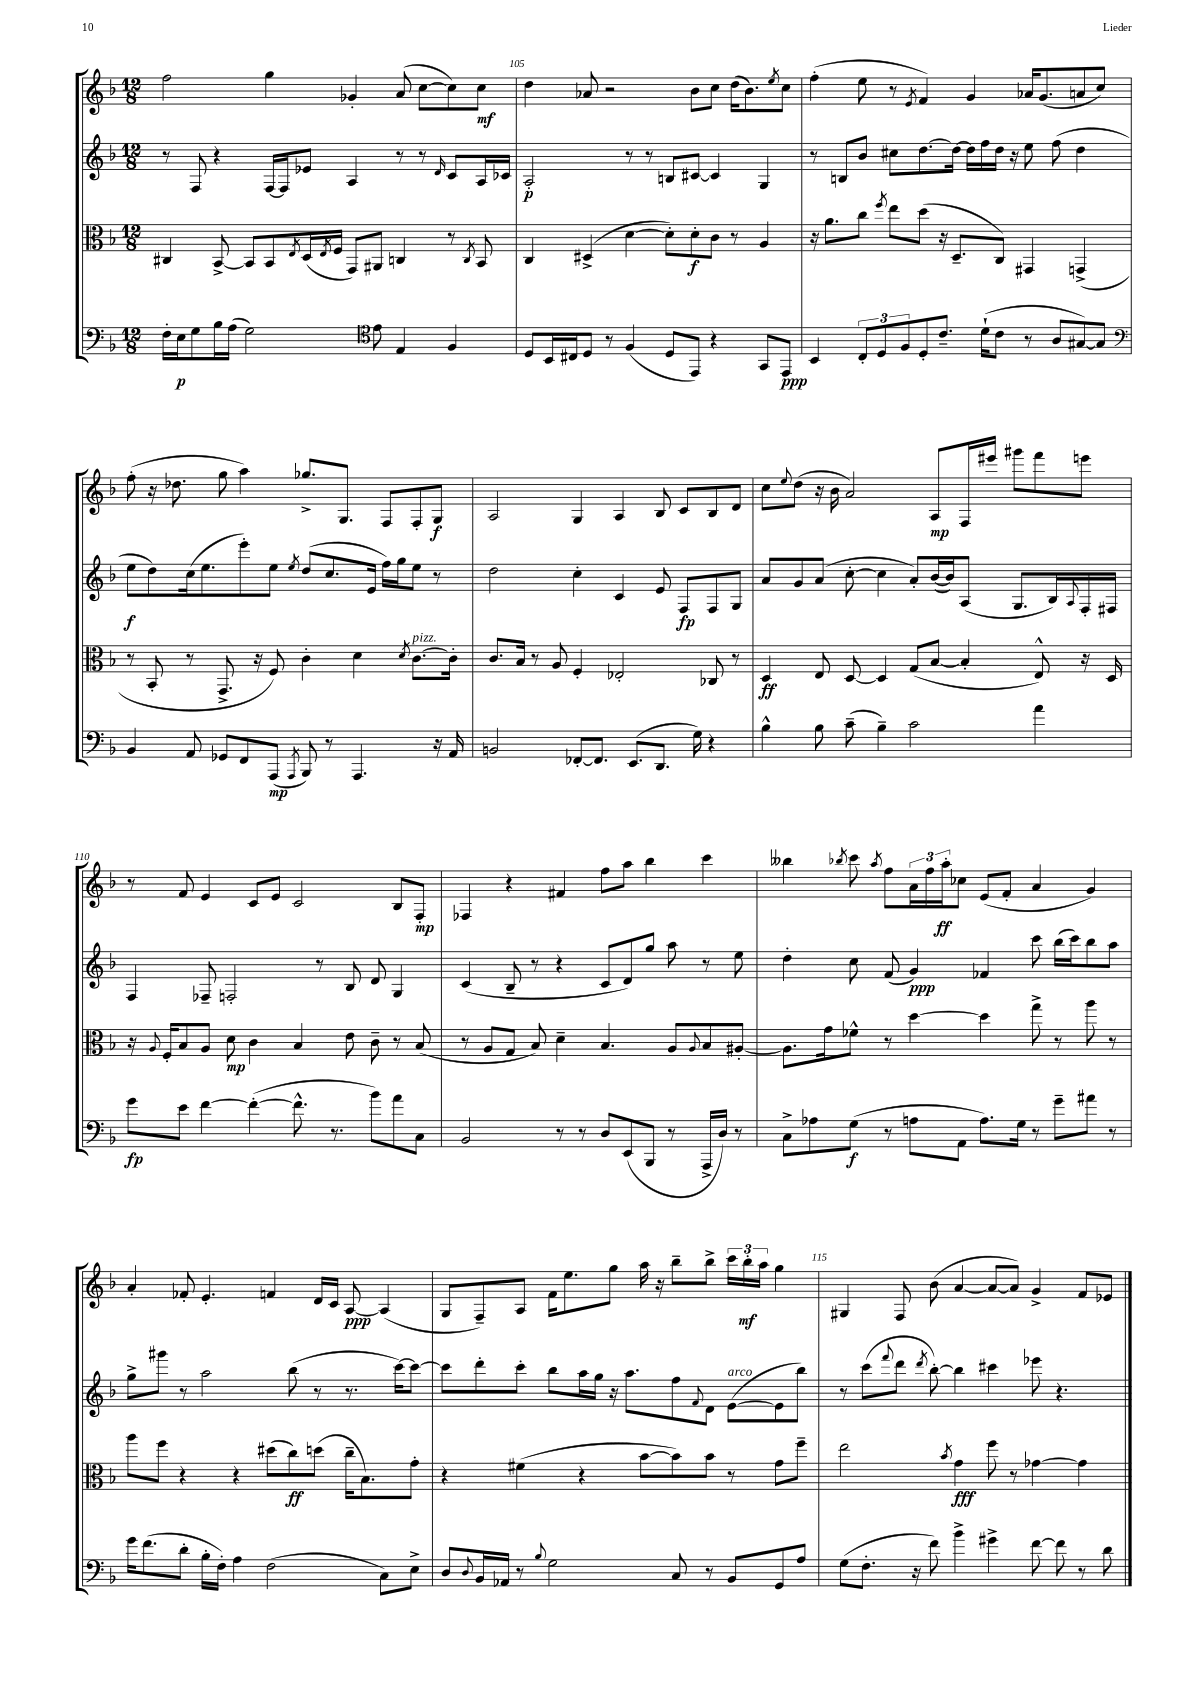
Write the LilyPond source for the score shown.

<<
\new StaffGroup <<
\new Staff = "s0" {
    \clef treble \key f \major \numericTimeSignature \time 12/8
    f''2 g''4 ges'4-. a'8( c''8~ c''8) c''8\mf |
    d''4 aes'8 r2 bes'8 c''8 d''16( bes'8.) \acciaccatura { e''8 } c''8 |
    f''4-.( e''8 r8 \acciaccatura { e'8 } f'4) g'4 aes'16 g'8.( a'8 c''8) |
    f''8-.( r16 des''8. g''8 a''4) ges''8.-> g8. f8 f8-. g8\f |
    a2 g4 a4 bes8 c'8 bes8 d'8 |
    c''8 \appoggiatura { e''8 } d''8( r16 bes'16 a'2) a8\mp f16 eis'''16 gis'''8 f'''8 e'''8 |
    r8 f'8 e'4 c'8 e'8 c'2 bes8 f8-.\mp |
    fes4 r4 fis'4 f''8 a''8 bes''4 c'''4 |
    beses''4 \acciaccatura { bes''8 } c'''8 \acciaccatura { a''8 } f''8 \tuplet 3/2 { a'16 f''16 a''16-.\ff } ces''8 e'8( f'8-. a'4 g'4) |
    a'4-. fes'8-. e'4.-. f'4 d'16 c'16 a8~\ppp a4( |
    g8 f8--) a8 f'16 e''8. g''8 a''16 r16 bes''8-- bes''8-> \tuplet 3/2 { c'''16 bes''16-.\mf a''16 } g''4 |
    gis4 f8 bes'8( a'4~ a'8~ a'8) g'4-> f'8 ees'8 \bar "|." |
}
\new Staff = "s1" {
    \clef treble \key f \major \numericTimeSignature \time 12/8
    r8 f8 r4 f16~ f16 ees'8 a4 r8 r8 \grace { d'16 } c'8 a16 ces'16 |
    a2-.\p r8 r8 b8 cis'8~ cis'4 g4 |
    r8 b8 bes'8 cis''8 d''8.~ d''16~ d''16 f''16 d''16 r16 e''8 f''8( d''4 |
    e''8\f d''8) c''16( e''8. e'''8-.) e''8 \acciaccatura { e''8 } d''8( c''8. e'16 f''16) g''16 e''8 r8 |
    d''2 c''4-. c'4 e'8 f8\fp f8 g8 |
    a'8 g'8 a'8( c''8~-. c''4 a'8-.) bes'16~( bes'16) a8( g8. bes16) \appoggiatura { a8 } f16-. fis16 |
    f4 fes8-- f2-. r8 bes8 d'8 g4 |
    c'4( bes8-- r8 r4 c'8 d'8) g''8 a''8 r8 e''8 |
    d''4-. c''8 f'8( g'4\ppp) fes'4 c'''8 bes''16( c'''16) bes''8 a''8 |
    g''8-> gis'''8 r8 a''2 bes''8( r8 r8. c'''16~) c'''8~ |
    c'''8 d'''8-. c'''8-. bes''8 a''16 g''16 r16 a''8. f''8 \appoggiatura { f'8 } d'8 e'8~^\markup { \italic "arco" }( e'8 bes''8) |
    r8 c'''8( \appoggiatura { f'''8 } d'''8 \acciaccatura { d'''8 } bes''8~-.) bes''4 cis'''4 ees'''8 r4. \bar "|." |
}
\new Staff = "s2" {
    \clef alto \key f \major \numericTimeSignature \time 12/8
    cis4 bes,8~-> bes,8 bes,8 \acciaccatura { e8 } d16( \acciaccatura { e8 } f16 g,8) ais,8 c4 r8 \acciaccatura { c8 } bes,8 |
    c4 dis4->( d'4~ d'8-.) d'8-.\f c'8 r8 a4 |
    r16 a'8. c''8 \acciaccatura { f''8 } e''8 d''8( r16 d8.-- c8) gis,4 g,4->( |
    r8 bes,8-. r8 g,8.-> r16 f8) c'4-. d'4 \acciaccatura { d'8 } c'8.~^\markup { \italic "pizz." } c'16-. |
    c'8. bes16 r8 a8 f4-. ees2-. ces8 r8 |
    d4\ff e8 d8~ d4 g8( bes8~ bes4-. e8-^) r16 d16 |
    r16 \appoggiatura { a8 } f16-. bes8 a8 d'8\mp c'4 bes4 e'8 c'8-- r8 bes8( |
    r8 a8 g8 bes8) d'4-- bes4. a8 \appoggiatura { a8 } bes8 ais8~-. |
    ais8. g'16 fes'8-^ r8 d''4~ d''4 g''8-> r8 a''8 r8 |
    a''8 f''8 r4 r4 dis''8( c''8\ff) d''8( c''16-- bes8.) g'8-. |
    r4 fis'4( r4 bes'8~ bes'8) bes'8 r8 g'8 f''8-- |
    e''2 \acciaccatura { bes'8 } g'4\fff f''8 r8 ges'4~ ges'4 \bar "|." |
}
\new Staff = "s3" {
    \clef bass \key f \major \numericTimeSignature \time 12/8
    f16-. e16\p g8 bes16 a16( g2) \clef tenor e'8 e4 f4 |
    d8 bes,16 cis16 d8 r8 f4( d8 e,8) r4 g,8 e,8\ppp |
    bes,4 \tuplet 3/2 { c8-. d8 f8 } d8-. c'8.-- d'16-!( c'8 r8 a8 gis8~) gis8 |
    \clef bass bes,4 a,8 ges,8 f,8 a,,8\mp( \acciaccatura { a,,8 } bes,,8) r8 a,,4. r16 a,16 |
    b,2 fes,8~-. fes,8. e,8.( d,8. g16) r4 |
    bes4-^ bes8 c'8--( bes4--) c'2 a'4 |
    g'8\fp e'8 f'4~ f'4~-.( f'8.-^ r8. bes'8) a'8 c8 |
    bes,2 r8 r8 d8 e,8( bes,,8 r8 a,,16-> d16) r8 |
    c8-> aes8 g8\f( r8 a8 a,8 a8.) g16 r8 g'8-- ais'8 r8 |
    g'16 f'8.( d'8-. bes16-. f16-.) a4 f2( c8) e8-> |
    d8 \appoggiatura { d8 } bes,16 aes,16 r8 \appoggiatura { bes8 } g2 c8 r8 bes,8 g,8 a8 |
    g8( f8.-. r16 f'8) bes'4-> gis'4-> f'8~ f'8 r8 d'8 \bar "|." |
}
>>
>>
\layout { \context { \Score currentBarNumber = #104 \override BarNumber.break-visibility = ##(#f #t #t) barNumberVisibility = #(every-nth-bar-number-visible 5) } }
